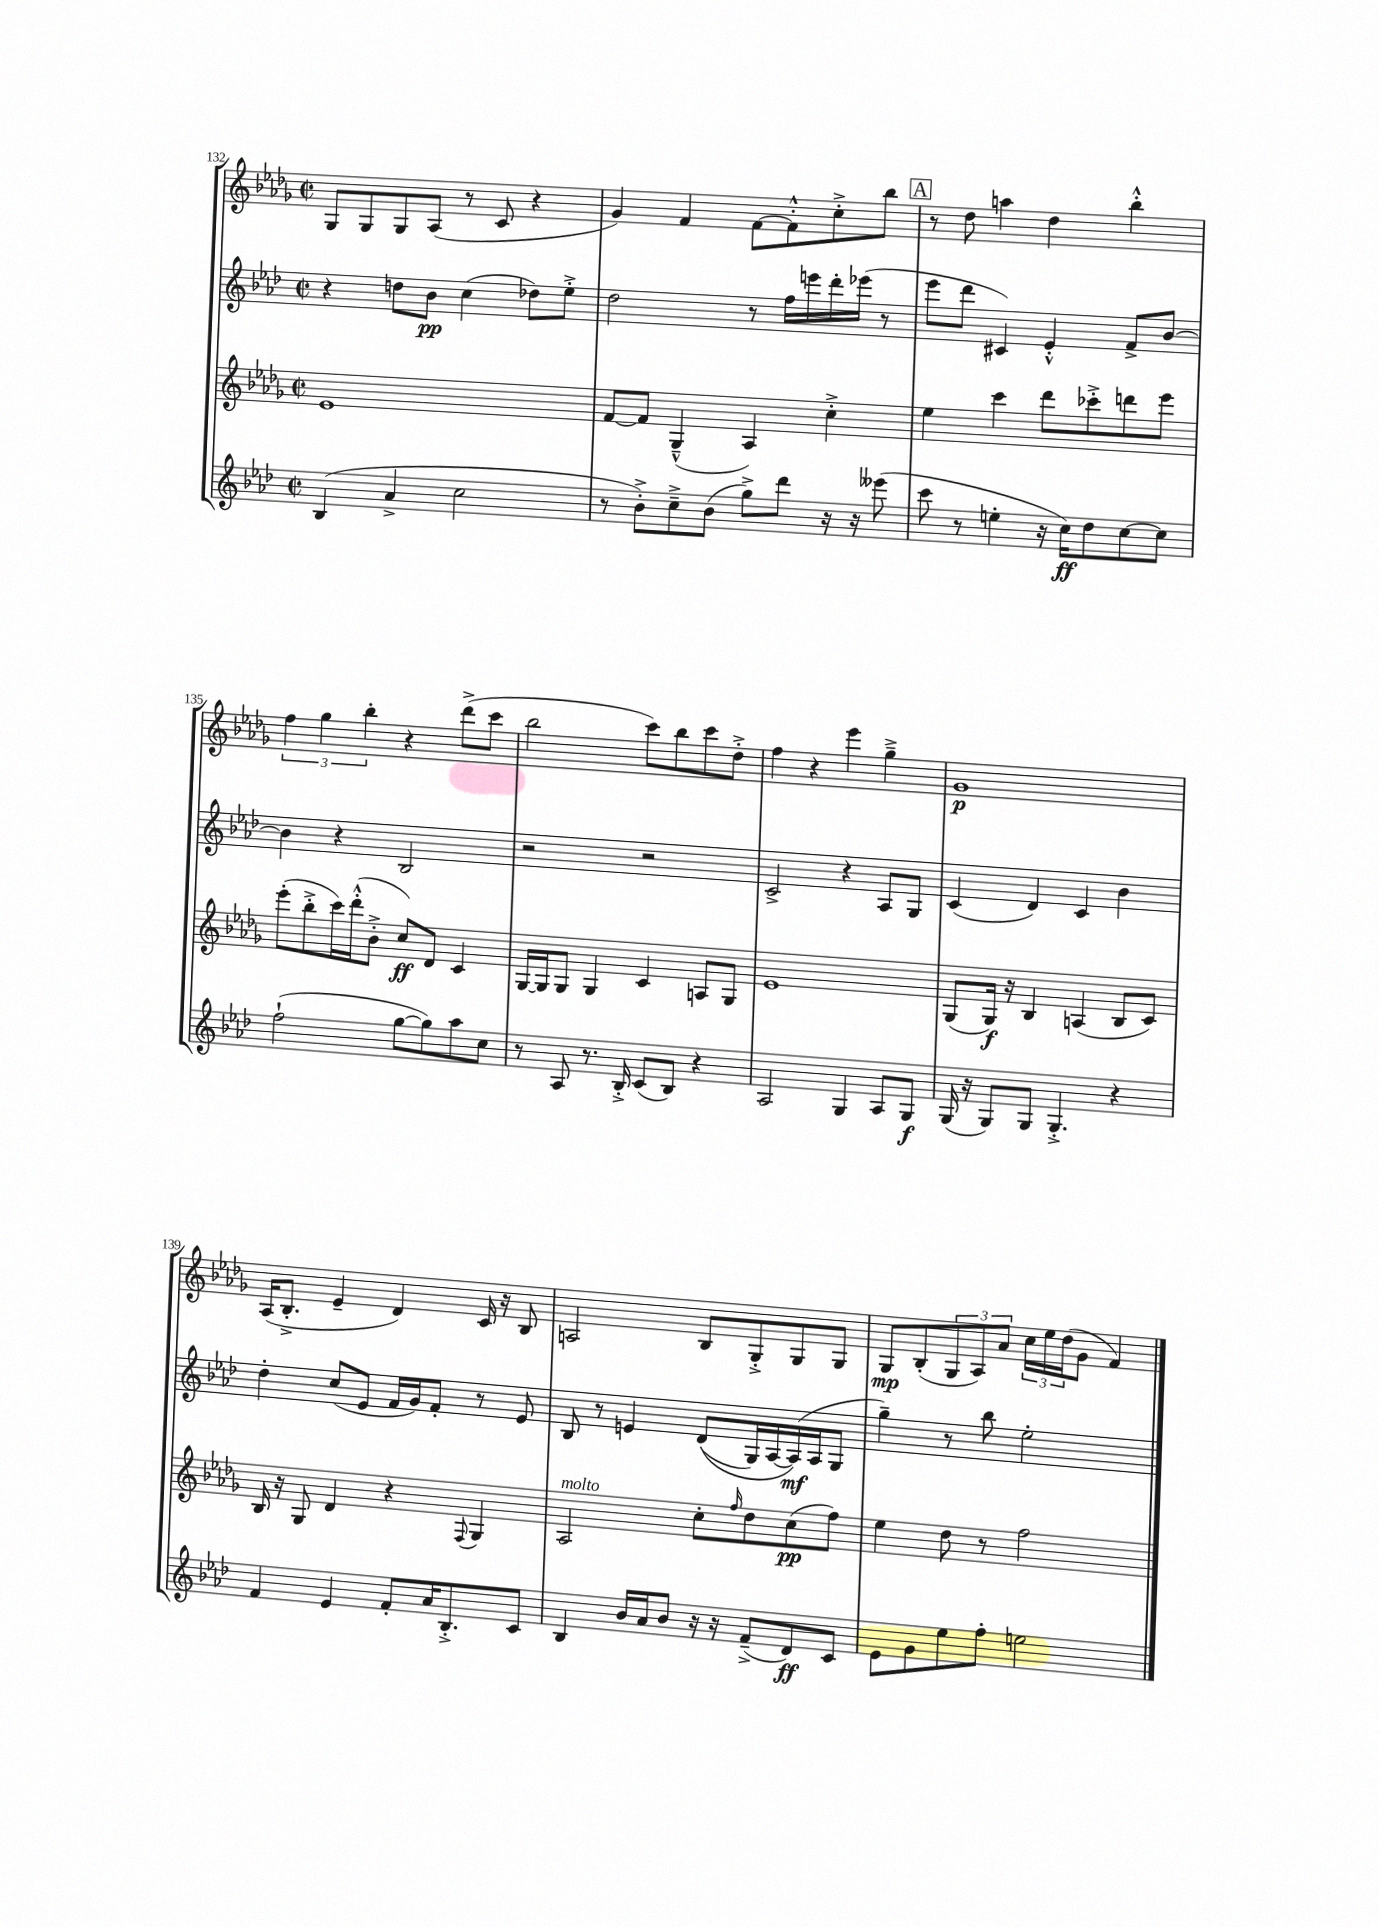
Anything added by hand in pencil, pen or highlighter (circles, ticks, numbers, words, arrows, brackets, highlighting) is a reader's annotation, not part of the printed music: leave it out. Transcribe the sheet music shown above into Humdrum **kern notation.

**kern	**dynam	**kern	**dynam	**kern	**dynam	**kern	**dynam
*part4	*part4	*part3	*part3	*part2	*part2	*part1	*part1
*staff4	*staff4	*staff3	*staff3	*staff2	*staff2	*staff1	*staff1
*clefG2	*	*clefG2	*	*clefG2	*	*clefG2	*
*k[b-e-a-d-]	*	*k[b-e-a-d-g-]	*	*k[b-e-a-d-]	*	*k[b-e-a-d-g-]	*
*M2/2	*	*M2/2	*	*M2/2	*	*M2/2	*
*met(c|)	*	*met(c|)	*	*met(c|)	*	*met(c|)	*
=132	=132	=132	=132	=132	=132	=132	=132
(4B-/	.	1e-	.	4r	.	8G-/L	.
.	.	.	.	.	.	8G-/	.
4a-^/	.	.	.	8ddn\L	.	8G-/	.
.	.	.	.	8b-\J	pp	(8A-/J	.
2cc\	.	.	.	(4cc\	.	8r	.
.	.	.	.	.	.	8c/	.
.	.	.	.	8dd-X\L)	.	4r	.
.	.	.	.	8ee-'^\J	.	.	.
=133	=133	=133	=133	=133	=133	=133	=133
8r	.	[8f/L	.	2dd-\	.	4g-/)	.
8b-'^\L)	.	8f/J]	.	.	.	.	.
8cc~^\	.	(4G-~^^/	.	.	.	4f/	.
(8b-\J	.	.	.	.	.	.	.
8gg^\L)	.	4A-/)	.	8r	.	[8f\L	.
8ddd-\J	.	.	.	16ff\LL	.	8f'^^\]	.
.	.	.	.	16eeen\	.	.	.
16r	.	4cc'^\	.	16ddd-'\	.	8cc'^\	.
16r	.	.	.	(16eee-X\JJ	.	.	.
(8eee--X\	.	.	.	8r	.	8bb-\J	.
!!LO:REH:place=s1:t=A
=134	=134	=134	=134	=134	=134	=134	=134
8ccc\	.	4ee-\	.	8eee-\L	.	8r	.
8r	.	.	.	8ddd-\J	.	8dd-\	.
4een'\	.	4ccc\	.	4c#X/)	.	4aan\	.
16r	.	8ddd-\L	.	4e-'^^/	.	4dd-\	.
16cc\KL)	ff	.	.	.	.	.	.
8dd-\	.	8ccc-X'^\	.	.	.	.	.
[8cc\	.	8dddn\	.	8f^/L	.	4bb-'^^\	.
8cc\J]	.	8eee-\J	.	[8b-/J	.	.	.
!!LO:LB:g=z
=135	=135	=135	=135	=135	=135	=135	=135
(2ff`\	.	(8eee-'\L	.	4b-\]	.	6ff\	.
.	.	8bb-'^\	.	.	.	.	.
.	.	.	.	.	.	6gg-\	.
.	.	16ccc\L)	.	4r	.	.	.
.	.	(16ddd-'^^\J	.	.	.	.	.
.	.	.	.	.	.	6bb-'\	.
.	.	8b-'^\J	.	.	.	.	.
[8gg\L	.	8cc/L)	ff	2B-/	.	4r	.
8gg\])	.	8d-/J	.	.	.	.	.
8aa-\	.	4c/	.	.	.	(8ddd-^\L	.
8cc\J	.	.	.	.	.	8ccc\J	.
=136	=136	=136	=136	=136	=136	=136	=136
8r	.	[16G-/LL	.	2r	.	2bb-\	.
.	.	16G-/J]	.	.	.	.	.
8A-/	.	8G-/J	.	.	.	.	.
8.r	.	4G-/	.	.	.	.	.
16B-'^/	.	.	.	.	.	.	.
(8c/L	.	4c/	.	2r	.	8ccc\L)	.
8B-/J)	.	.	.	.	.	8bb-\	.
4r	.	8An/L	.	.	.	8ccc\	.
.	.	8G-/J	.	.	.	8dd-'^\J	.
=137	=137	=137	=137	=137	=137	=137	=137
2A-/	.	1e-	.	2c^/	.	4ff\	.
.	.	.	.	.	.	4r	.
4G/	.	.	.	4r	.	4eee-\	.
8A-/L	.	.	.	8A-/L	.	4gg-~^\	.
8G/J	f	.	.	8G/J	.	.	.
=138	=138	=138	=138	=138	=138	=138	=138
(16G/	.	(8G-/L	.	(4c/	.	1g-	p
16r	.	.	.	.	.	.	.
8G/L)	.	16G-/Jk)	f	.	.	.	.
.	.	16r	.	.	.	.	.
8G/J	.	4B-/	.	4d-/)	.	.	.
4.G'^/	.	.	.	.	.	.	.
.	.	(4An/	.	4c/	.	.	.
4r	.	8B-/L	.	4b-\	.	.	.
.	.	8c/J)	.	.	.	.	.
!!LO:LB:g=z
=139	=139	=139	=139	=139	=139	=139	=139
4f/	.	16B-/	.	4dd-'\	.	(16A-/KL	.
.	.	16r	.	.	.	8.B-'^/J	.
.	.	8G-/	.	.	.	.	.
4e-/	.	4d-/	.	(8cc/L	.	4e-~/	.
.	.	.	.	8e-/J	.	.	.
8f'/L	.	4r	.	16f/LL	.	4d-/)	.
.	.	.	.	16g/J)	.	.	.
16a-/K	.	.	.	8f'/J	.	.	.
8.B-'^/	.	.	.	.	.	.	.
.	.	8qqF/	.	.	.	.	.
.	.	4G-/	.	8r	.	16c/	.
.	.	.	.	.	.	16r	.
8c/J	.	.	.	8e-/	.	8B-/	.
=140	=140	=140	=140	=140	=140	=140	=140
!	!	!LO:TX:a:i:t=molto	!	!	!	!	!
4B-/	.	2A-/	.	8B-/	.	2An/	.
.	.	.	.	8r	.	.	.
16b-/LL	.	.	.	4en/	.	.	.
16a-/J	.	.	.	.	.	.	.
8b-/J	.	.	.	.	.	.	.
16r	.	8cc'\L	.	((8d-/L	.	8B-/L	.
16r	.	.	.	.	.	.	.
.	.	16qqff/	.	.	.	.	.
(8f~^/L	.	8dd-\	.	16G/L)	.	8G-'^/	.
.	.	.	.	[16A-/	.	.	.
8d-/)	ff	(8cc\	pp	(16A-/])	mf	8G-/	.
.	.	.	.	16A-/J	.	.	.
8c/J	.	8ff\J)	.	8G/J	.	8G-/J	.
=141	=141	=141	=141	=141	=141	=141	=141
8e-\L	.	4ee-\	.	4gg~\)	.	8G-/L	mp
8g\	.	.	.	.	.	(8B-'/	.
8ee-\	.	8dd-\	.	8r	.	12G-/	.
.	.	.	.	.	.	12A-/)	.
8ff'\J	.	8r	.	8bb-\	.	.	.
.	.	.	.	.	.	12a-/J	.
2een\	.	2ff\	.	2ee-'\	.	24cc\LL	.
.	.	.	.	.	.	24ee-\	.
.	.	.	.	.	.	(24dd-\J	.
.	.	.	.	.	.	8g-\J	.
.	.	.	.	.	.	4f/)	.
==	==	==	==	==	==	==	==
*-	*-	*-	*-	*-	*-	*-	*-
